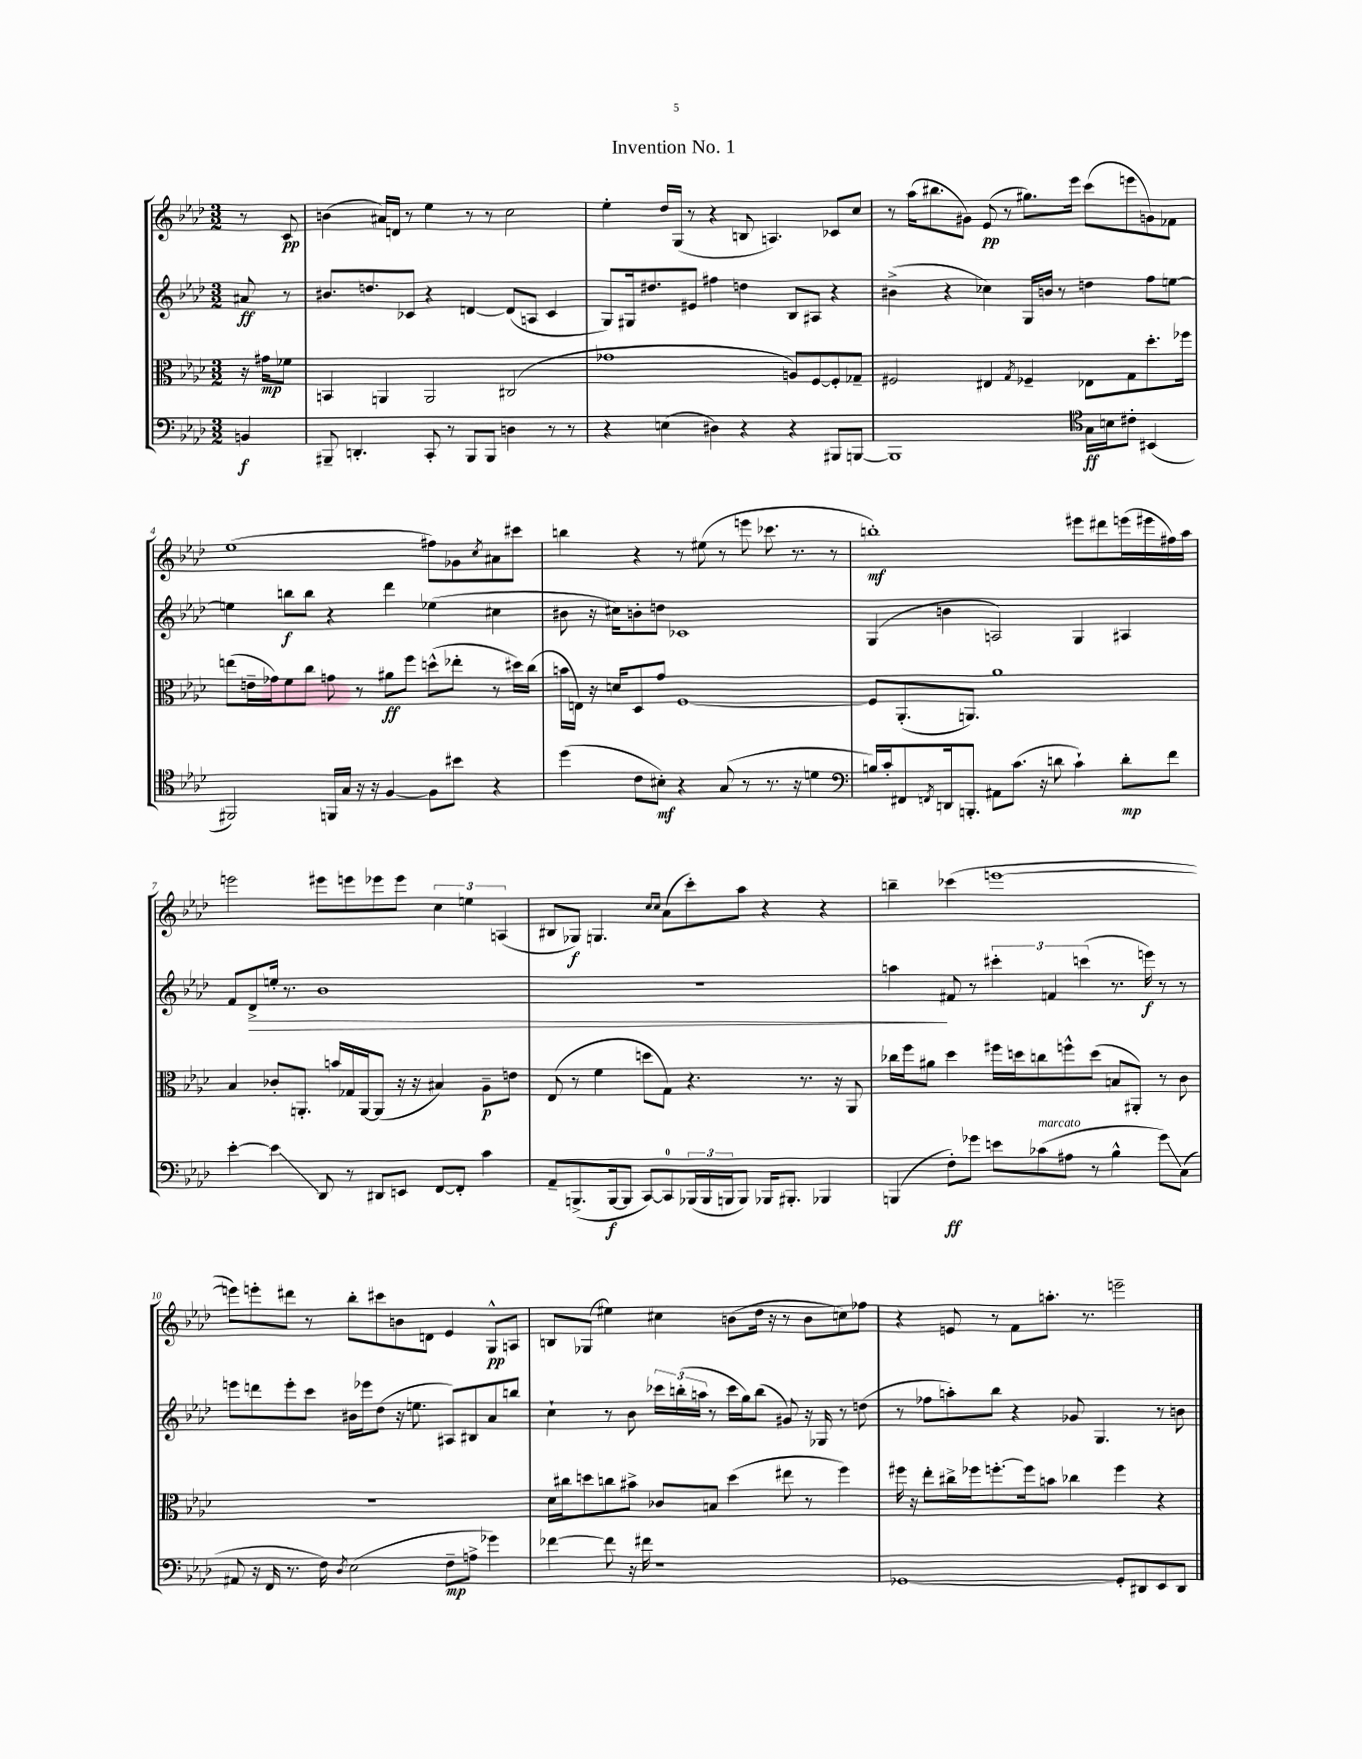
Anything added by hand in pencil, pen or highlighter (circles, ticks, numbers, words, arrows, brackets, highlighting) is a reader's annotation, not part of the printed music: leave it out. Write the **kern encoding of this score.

**kern	**kern	**kern	**kern
*staff4	*staff3	*staff2	*staff1
*clefF4	*clefC3	*clefG2	*clefG2
*k[b-e-a-d-]	*k[b-e-a-d-]	*k[b-e-a-d-]	*k[b-e-a-d-]
*M3/2	*M3/2	*M3/2	*M3/2
4BB	16r	8a#	8r
.	16g#	.	.
.	8f-	8r	8c
=	=	=	=
8BBB#~	4BB	8.b#	(4b
4.DD'	.	.	.
.	.	8.dd	.
.	4AA	.	16a#)
.	.	.	16d
.	.	8c-	8r
8CC'	2AA	4r	4ee-
8r	.	.	.
8BBB#	.	[4d	8r
8BBB#	.	.	8r
4D	(2C#	(8d]	2cc
.	.	8A	.
8r	.	4c-	.
8r	.	.	.
=	=	=	=
4r	1g-	8G)	4ee-'
.	.	16G#	.
.	.	8.dd#	.
(4E	.	.	16dd-
.	.	.	(16G
.	.	8e#	8r
4D#)	.	4ff#	4r
4r	.	4dd	8B
.	.	.	4.A)
4r	8A)	8B-	.
.	[8F	8A#	.
8BBB#	8F']	4r	8c-
[8BBB	8G-~	.	8cc
=	=	=	=
1BBB]	2F#	(4b#^	8r
.	.	.	(16aa-
.	.	.	8.bb#
.	.	4r	.
.	.	.	8g#)
.	4E#	4cc-)	(8e-
.	.	.	8r
.	8qG	.	.
.	4F-~	16G	8.gg#)
.	.	16b	.
.	.	8r	.
.	.	.	16eee-
*clefC4	*	*	*
16G	8E-	4dd	(8ccc
16B	.	.	.
8c#'	8G	.	8eee
(4BB#	8.dd-'	8ff	8g)
.	.	[8ee	8f-
.	16ff-	.	.
=	=	=	=
2FF#)	(8ee	4ee]	(1ee-
.	16e~	.	.
.	16g-)	.	.
.	8f	8bb	.
.	8cc	8bb	.
16FF	8g	4r	.
16G	.	.	.
16r	8r	.	.
16r	.	.	.
[4F	8a#	4ddd-	.
.	8ff	.	.
8F]	(8dd^^	(4ee-	8ff#)
8b#	8ee-'	.	8g-
.	.	.	8qcc
4r	8r	4cc#	8a#
.	16dd#)	.	8ccc#
.	(16cc	.	.
=	=	=	=
(4dd-	16b	8b#	4bb
.	16E)	.	.
.	16r	16r	.
.	16d	16cc#)	.
8c	8D-	8b'	4r
8B#')	8g	8dd	.
4r	[1F	1c-	8r
.	.	.	(8ee#
(8G	.	.	8r
8r	.	.	8eee
8.r	.	.	8.ccc-
16r	.	.	8.r
4d	.	.	.
.	.	.	8r
=	=	=	=
*clefF4	*	*	*
16B)	8F]	(4G	1bb')
16c'	.	.	.
8FF#	(8.AA-'	.	.
8qFF	.	.	.
16DD	.	4b	.
8.BBB'	8.AA)	.	.
8AA#	1a-	2A)	.
(8.c	.	.	.
16r	.	.	.
8d	.	.	.
4c`)	.	4G	8eee#
.	.	.	8ddd#
8d'	.	4A#	(16eee
.	.	.	16eee#
8f	.	.	16ff#)
.	.	.	16aa-
=	=	=	=
[4e-'	4B-	8f	2eee
.	.	8d-^	.
4e-]	8c-'	16ee'	.
.	.	8.r	.
.	8.AA'	.	.
8DD-	.	1b-	8eee#
.	16b	.	.
8r	16G-	.	8eee
.	[16AA	.	.
8DD#	(8AA]	.	8eee-
8EE	16r	.	8eee-
.	16r	.	.
[8FF	4B#)	.	6cc
8FF']	.	.	.
.	.	.	6ee
4c	8A-~	.	.
.	.	.	(6A
.	8e	.	.
=	=	=	=
8AA-~	(8E-	1.r	8B#
(8.BBB^	8r	.	8G-)
.	4f	.	4.G
[16BBB	.	.	.
8BBB]	.	.	.
[8CC)	8dd	.	.
.	.	.	16qqcc
.	.	.	16qqcc
8CC]	8G)	.	(8a-
(24BBB-	4.r	.	8ccc')
24BBB-	.	.	.
24BBB	.	.	.
8BBB)	.	.	8aa-
16BBB-	.	.	4r
8.BBB#'	.	.	.
.	8.r	.	.
4BBB-	.	.	4r
.	16r	.	.
.	8AA-	.	.
=	=	=	=
(4BBB	16cc-	4aa	4bb~
.	16ff	.	.
.	8a#	.	.
8F')	4dd-	8f#	(4ccc-
8g-	.	8r	.
8e	16ff#	6ccc#'	[1eee
.	16dd	.	.
(8c-	8cc	.	.
.	.	6f	.
8A#	8ff^^	.	.
.	.	(6ccc	.
8r	(8dd	.	.
4B-^^	8B	8.r	.
.	8AA#')	.	.
.	.	16eee)	.
8g-)	8r	8r	.
(8C	8c	8r	.
=	=	=	=
8AA#	1.r	8eee	8eee])
16r	.	8ddd	8eee'
16FF	.	.	.
8.r	.	8eee'	8ddd#
.	.	8ccc	8r
16F)	.	.	.
8qD-	.	.	.
(2E-	.	16b#	8bb-'
.	.	16eee-	.
.	.	(8dd-	8ccc#
.	.	16r	8b
.	.	8.ee	.
.	.	.	8d
8F~	.	8A#)	4e-
8A^	.	8B#	.
4g-)	.	8a-	8G^^
.	.	8bb	8A
=	=	=	=
[4f-	16d-	4cc`	8B
.	16cc#	.	.
.	8dd	.	(8G-
8f-]	8cc	8r	4ee#)
16r	8b#^	8b-	.
16f#	.	.	.
1r	8c-	24ccc-	4cc#
.	.	(24bb'	.
.	.	24aa	.
.	8B	8r	.
.	(4dd	16ccc-	(8b
.	.	16gg)	.
.	.	(8bb	16dd-
.	.	.	16r
.	8ee#	8g#)	8r
.	8r	16r	8b
.	.	16G-	.
.	4ff)	8r	8cc)
.	.	(8dd	8ff-
=	=	=	=
[1GG-	16ff#	8r	4r
.	16r	.	.
.	8ee-'	8ff-	.
.	16cc#^	8aa')	8e
.	16ff-	.	.
.	[8.ff'	8bb-	8r
.	.	4r	8f
.	16ff]	.	.
.	8b	.	8.aa'
.	4cc-	8g-	.
.	.	.	8.r
.	.	4.G	.
8GG-']	4ff	.	2eee~
8DD#	.	.	.
8EE-	4r	8r	.
8DD#	.	8b	.
==	==	==	==
*-	*-	*-	*-
